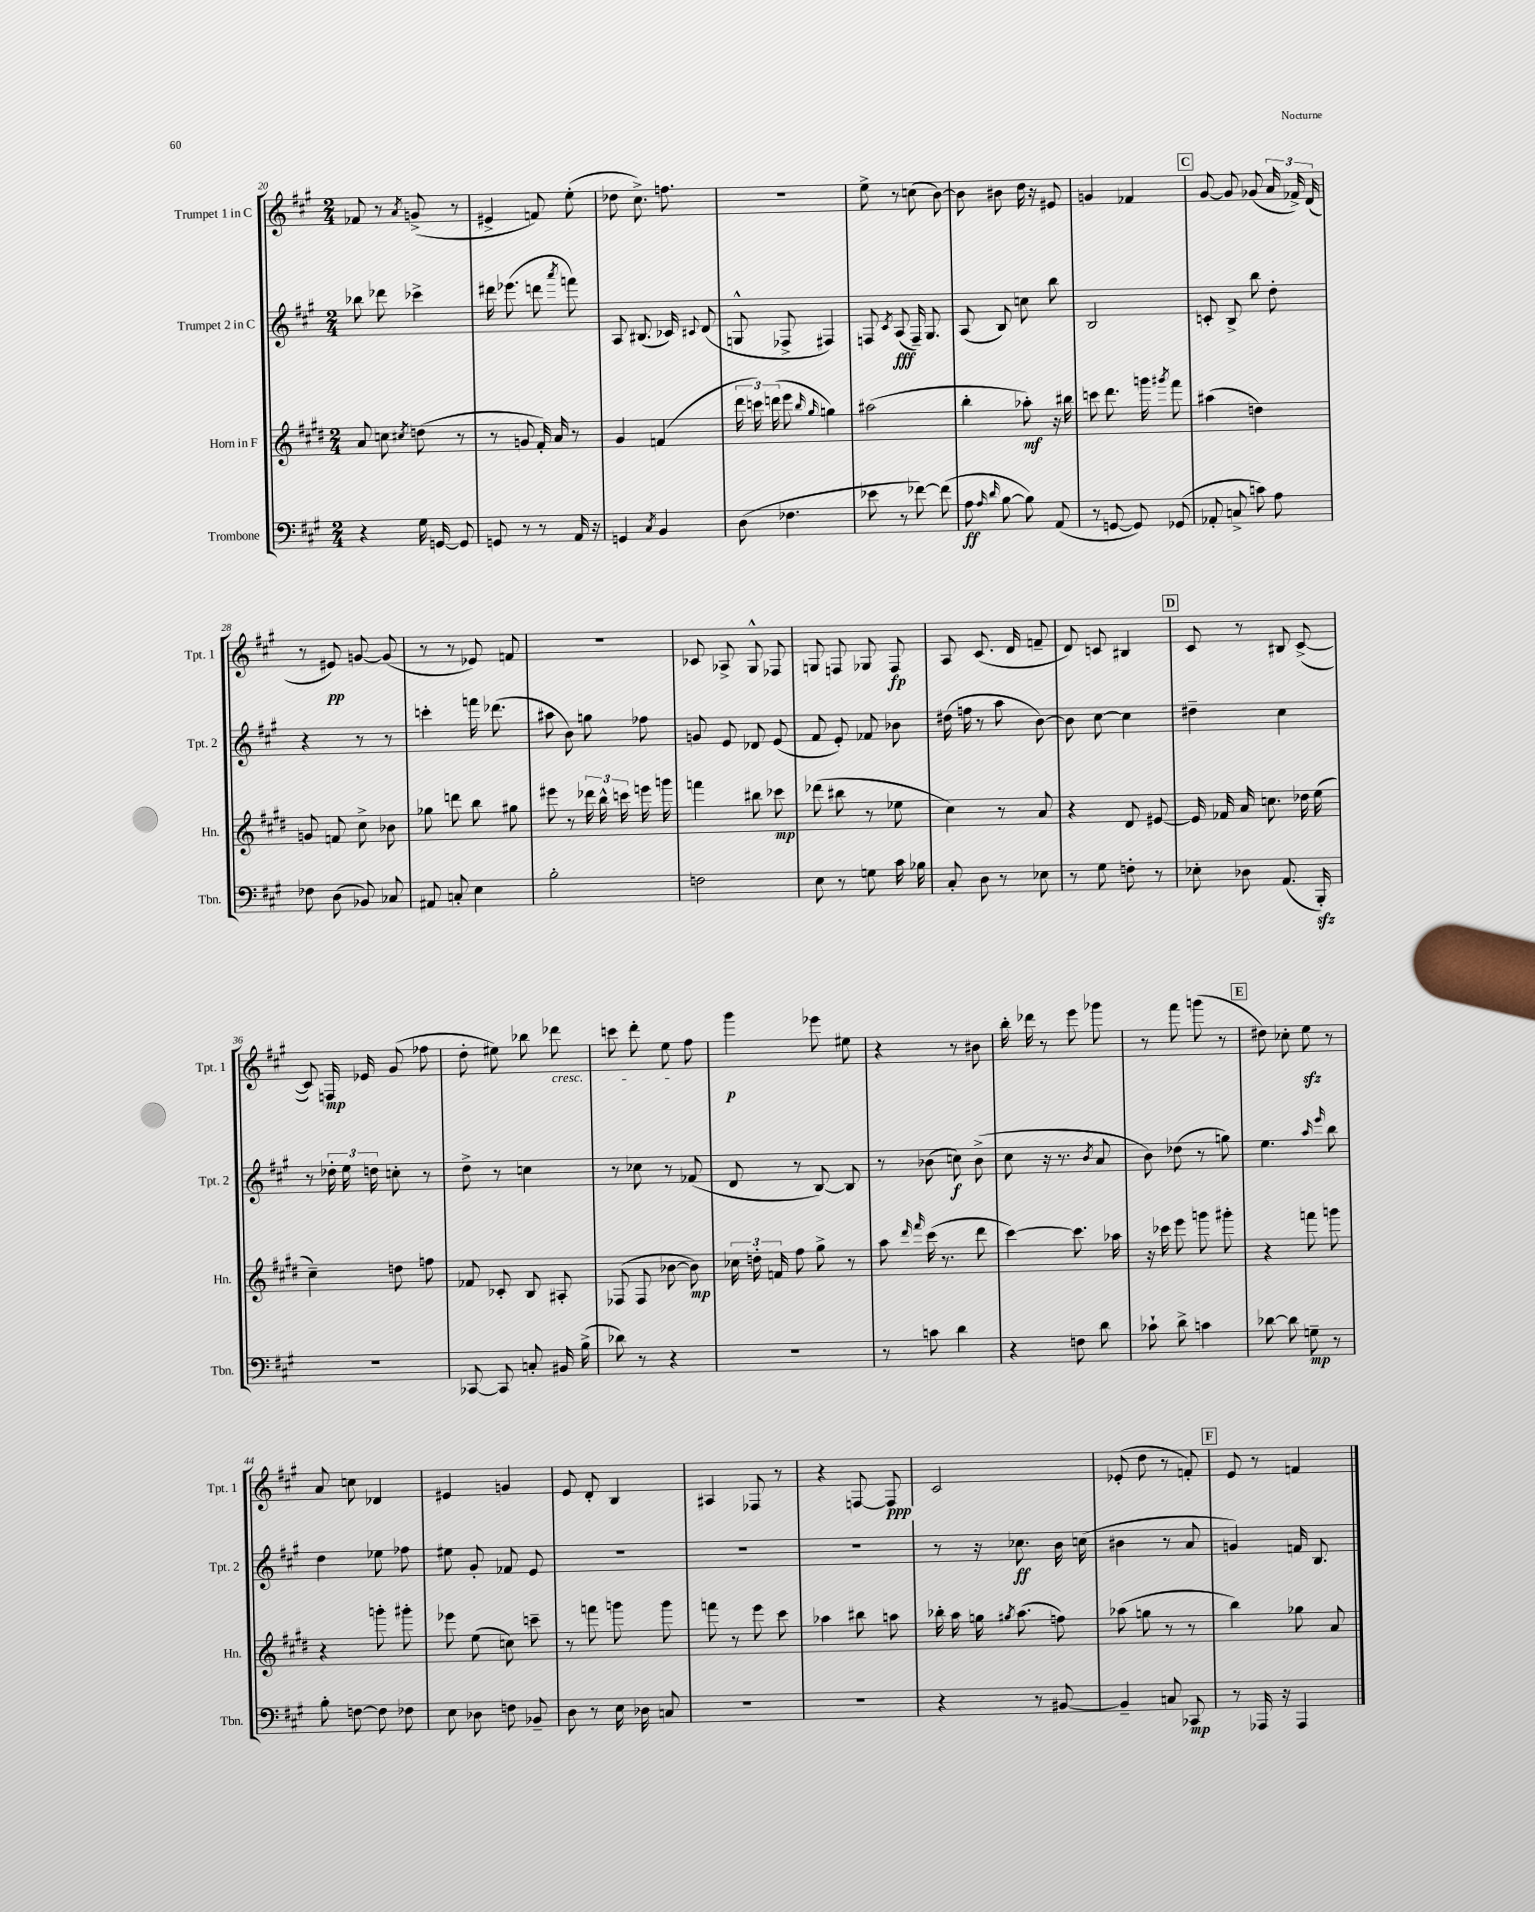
<<
\new StaffGroup <<
\new Staff = "s0" \with { instrumentName = "Trumpet 1 in C" shortInstrumentName = "Tpt. 1" } {
    \clef treble \key a \major \numericTimeSignature \time 2/4
    \autoBeamOff fes'8 r8 \acciaccatura { a'8 } g'8->( r8 |
    eis'4-> f'8) e''8-.( |
    des''8 cis''8.->) f''8. |
    r2 |
    e''8-> r8 c''8( b'8~) |
    b'8 bis'8 d''16 r16 eis'8 |
    g'4 fes'4 |
    \mark \markup { \box "C" } gis'8~ gis'8 ges'8( \tuplet 3/2 { a'16 fes'16->) d'16( } |
    r8 eis'8\pp) g'8~ g'8( |
    r8 r8 ees'8) f'8 |
    r2 |
    ces'8 aes8-> gis8-^ fes8 |
    g8 f8 ges8 f8\fp |
    a8 cis'8.( d'16 f'8-- |
    d'8) c'8 bis4 |
    \mark \markup { \box "D" } cis'8 r8 bis8 cis'8~->( |
    cis'8) f16\mp ees'16 gis'8( fes''8 |
    d''8-. eis''8) bes''8 des'''8\cresc |
    c'''8 d'''8-. e''8 fis''8\! |
    gis'''4\p ees'''8 eis''8 |
    r4 r8 bis'8 |
    b''16-. des'''16 r8 e'''8 ges'''8 |
    r8 fis'''8 g'''8( r8 |
    \mark \markup { \box "E" } dis''8) ces''8-. e''8\sfz r8 |
    a'8 c''8 des'4 |
    eis'4 g'4 |
    e'8 d'8-. b4 |
    ais4 fes8 r8 |
    r4 f8~ f8\ppp |
    cis'2 |
    ees'8-.( d''8 r8 f'8-.) |
    \mark \markup { \box "F" } e'8 r8 f'4 \bar "|." |
}
\new Staff = "s1" \with { instrumentName = "Trumpet 2 in C" shortInstrumentName = "Tpt. 2" } {
    \clef treble \key a \major \numericTimeSignature \time 2/4
    \autoBeamOff bes''8 des'''8 ces'''4-> |
    dis'''16 ees'''8.( d'''8 \acciaccatura { a'''8 } f'''8) |
    a8 bis8.( ces'16) \appoggiatura { cis'8 } d'8( |
    g8-^ fes8-> fis4) |
    f8 \acciaccatura { cis'8 } a8\fff( f16--) gis8. |
    a8( b8) c''8 b''8 |
    b2 |
    \mark \markup { \box "C" } c'8-. b8-> b''8 d''8-. |
    r4 r8 r8 |
    c'''4-. f'''16 des'''8.( |
    ais''8 b'8) g''8 fes''8 |
    g'8 e'8 des'8 e'8( |
    fis'8 e'8-.) fes'8 bes'8 |
    dis''16( f''16 r8 a''8 b'8~) |
    b'8 cis''8~ cis''4 |
    \mark \markup { \box "D" } dis''4-- cis''4 |
    r8 \tuplet 3/2 { des''16-. e''16 d''16 } c''8-. r8 |
    d''8-> r8 c''4 |
    r8 ces''8 r8 fes'8( |
    d'8 r8 b8~) b8 |
    r8 bes'8( c''8\f) bes'8->( |
    cis''8 r16 r8. \acciaccatura { b'8 } a'8 |
    b'8) des''8( r8 g''8) |
    \mark \markup { \box "E" } e''4. \grace { a''16 e'''16 } b''8 |
    d''4 ees''8 fes''8 |
    eis''8 gis'8-. fes'8 e'8 |
    R2 |
    R2 |
    R2 |
    r8 r16 ces''8.\ff b'16 c''16( |
    bis'4 r8 a'8 |
    \mark \markup { \box "F" } g'4) f'16 b8. \bar "|." |
}
\new Staff = "s2" \with { instrumentName = "Horn in F" shortInstrumentName = "Hn." } {
    \clef treble \key e \major \numericTimeSignature \time 2/4
    \autoBeamOff a'8 c''8 \acciaccatura { cis''8 } d''8( r8 |
    r8 g'8 fis'16-.) a'16 r8 |
    gis'4 f'4( |
    \tuplet 3/2 { dis'''16 c'''16) d'''16( } e'''8 \grace { b''16 gis''16 } g''4) |
    ais''2( |
    b''4-. aes''8-.\mf) r16 bis''16 |
    c'''8 dis'''8. g'''16 \acciaccatura { gis'''8 } fis'''8 |
    \mark \markup { \box "C" } ais''4( d''4) |
    g'8 f'8 cis''8-> bes'8 |
    ges''8 d'''8 b''8 gis''8 |
    eis'''8 r8 \tuplet 3/2 { des'''16 b''16-^ c'''16 } e'''16 g'''16 |
    f'''4 bis''8 ces'''8\mp |
    des'''8( bis''8 r8 ees''8 |
    cis''4) r8 a'8 |
    r4 dis'8 eis'8~ |
    \mark \markup { \box "D" } eis'16 fes'16 a'16 c''8. des''16 e''16( |
    cis''4--) d''8 f''8 |
    fes'8 ces'8-. b8 ais8-. |
    fes8( fes8 bes'8~ bes'8\mp) |
    \tuplet 3/2 { ces''16 d''16-. f'16 } fis''8 gis''8-> r8 |
    a''8 \grace { dis'''16 fis'''16 } cis'''16( r8. dis'''8 |
    cis'''4~) cis'''8. aes''16 |
    r16 ces'''16 e'''8 g'''8 gis'''8-. |
    \mark \markup { \box "E" } r4 f'''8 g'''8 |
    r4 g'''8-. gis'''8-. |
    ees'''8 e''8( c''8) c'''8-- |
    r8 f'''8 g'''8 g'''8 |
    f'''8 r8 e'''8 cis'''8 |
    aes''4 bis''8 a''8 |
    bes''16-. a''16 g''16 \acciaccatura { gis''8 } a''8.( f''8) |
    aes''8( g''8 r8 r8 |
    \mark \markup { \box "F" } b''4) ges''8 a'8 \bar "|." |
}
\new Staff = "s3" \with { instrumentName = "Trombone" shortInstrumentName = "Tbn." } {
    \clef bass \key a \major \numericTimeSignature \time 2/4
    \autoBeamOff r4 gis16 g,16~ g,8 |
    g,8 r8 r8 a,16 r16 |
    g,4 \acciaccatura { cis8 } b,4 |
    d8( fes4. |
    ees'8 r8 fes'8~) fes'8( |
    a8\ff \grace { a16 d'16 } b8~ b8) a,8( |
    r8 g,8~ g,8) ges,8( |
    \mark \markup { \box "C" } aes,8-. c8-> c'8) a8 |
    fes8 d8( bes,8) ces8 |
    ais,8 c8-. e4 |
    b2-. |
    f2 |
    e8 r8 g8 cis'16 bes16 |
    cis8-. d8 r8 ees8 |
    r8 gis8 f8-. r8 |
    \mark \markup { \box "D" } ees8-. des8 a,8.( b,,16-.\sfz) |
    R2 |
    ces,8~ ces,8 c8-. bis,16 b16->( |
    des'8) r8 r4 |
    r2 |
    r8 c'8 d'4 |
    r4 f8 d'8 |
    ces'8-! d'8-> c'4 |
    \mark \markup { \box "E" } des'8~ des'8 g8--\mp r8 |
    b8-. f8~ f8 fes8 |
    e8 des8 f8 bes,8-- |
    d8 r8 e16 des16 c8 |
    R2 |
    R2 |
    r4 r8 bis,8~ |
    bis,4-- c8 ces,8\mp |
    \mark \markup { \box "F" } r8 aes,,16 r16 aes,,4 \bar "|." |
}
>>
>>
\layout { \context { \Score currentBarNumber = #20 } }
